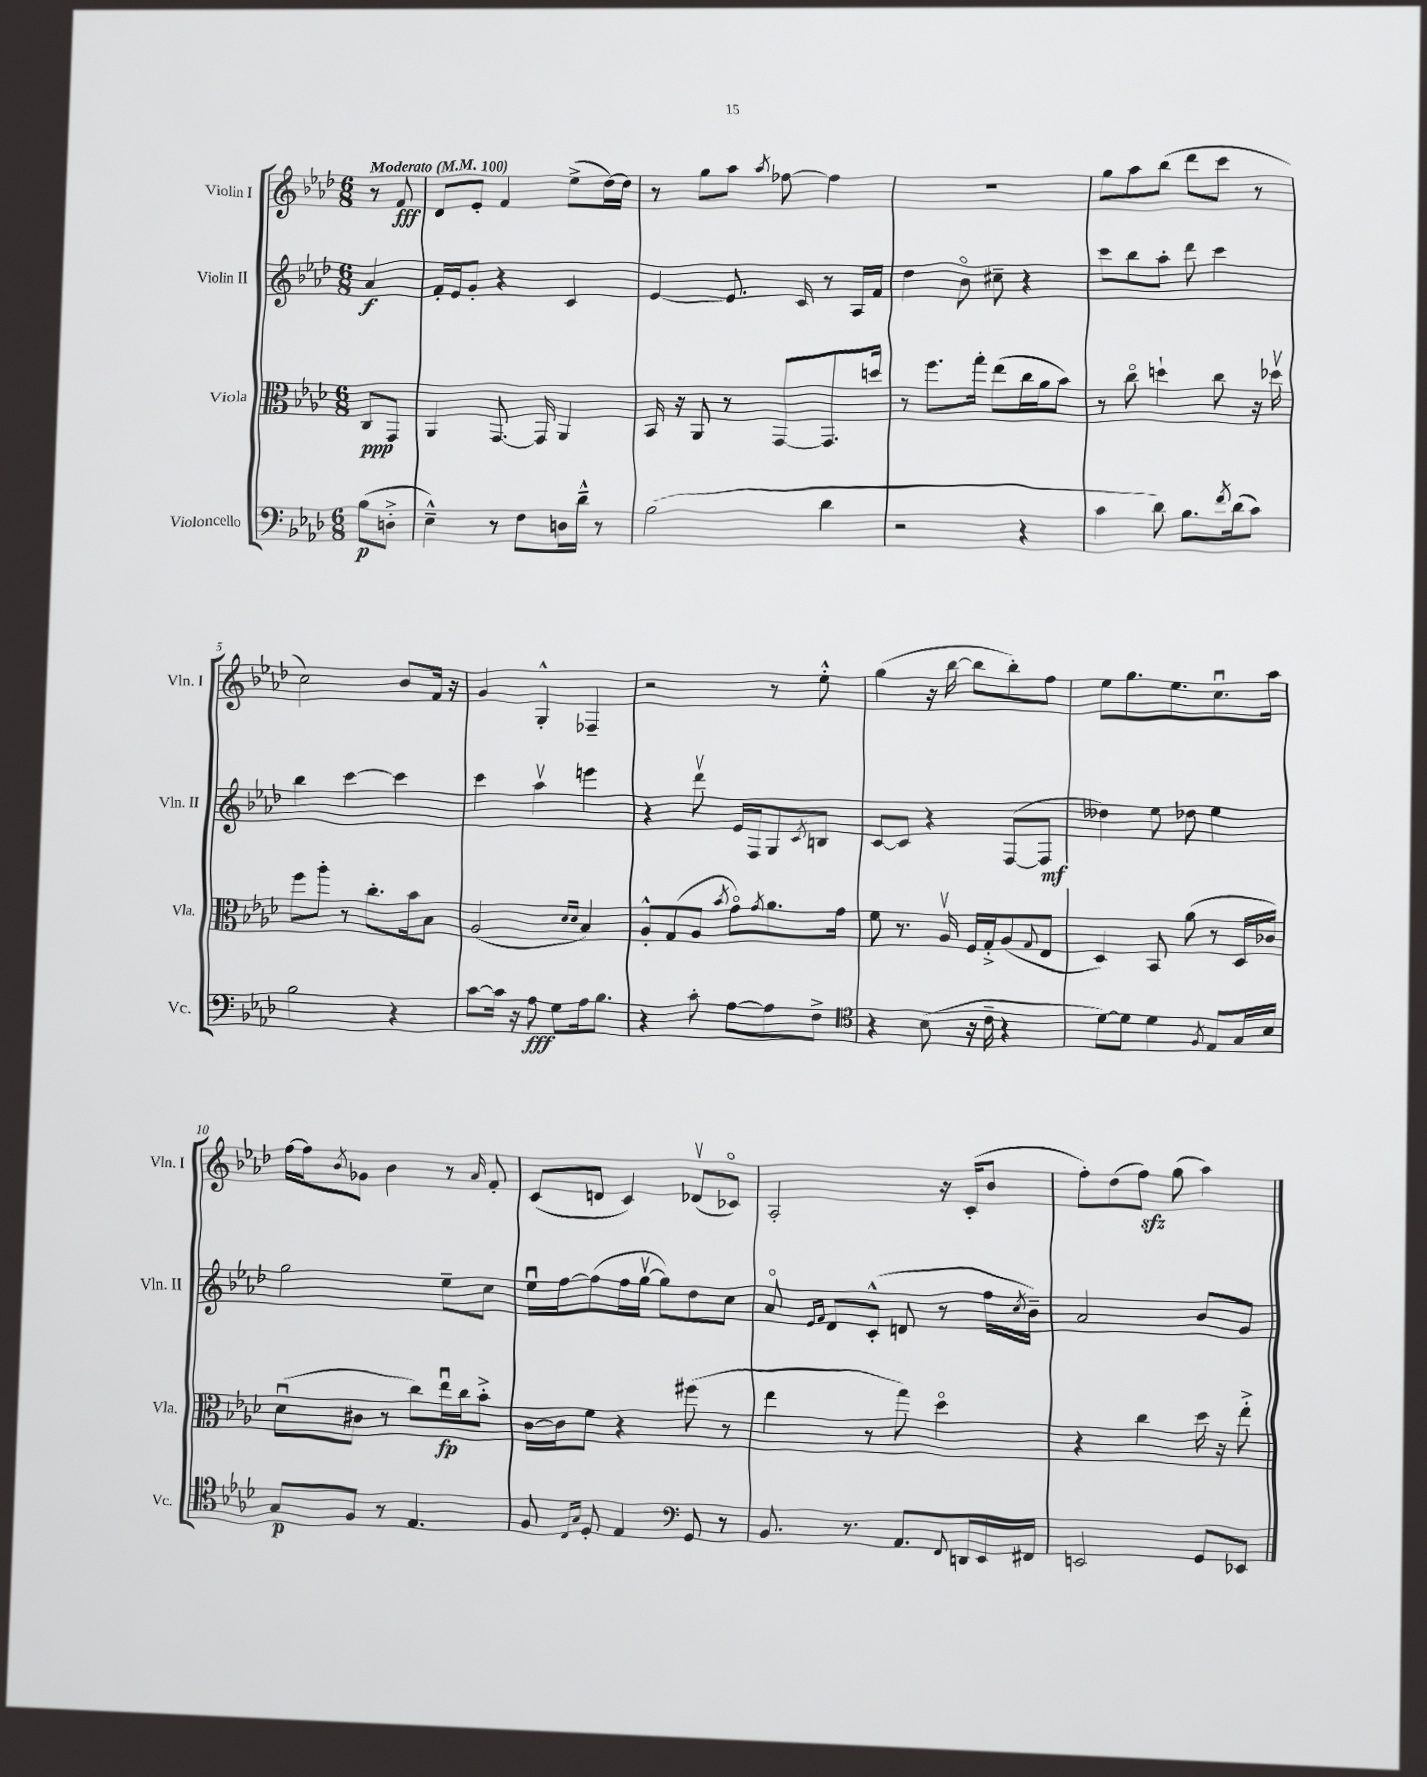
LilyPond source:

<<
\new StaffGroup <<
\new Staff = "s0" \with { instrumentName = "Violin I" shortInstrumentName = "Vln. I" } {
    \clef treble \key aes \major \numericTimeSignature \time 6/8 \partial 4 \tempo "Moderato" 4 = 100
    r8 f'8\fff |
    des'8 ees'8-. f'4 ees''8->( des''16~) des''16 |
    r8 g''8 aes''8 \acciaccatura { aes''8 } fes''8~ fes''4 |
    R2. |
    g''8 aes''8 bes''8( des'''8 c'''8 r8 |
    c''2) bes'8 f'16 r16 |
    g'4 g4-.-^ fes4-- |
    r2 r8 ees''8-.-^ |
    g''4( r16 bes''16~ bes''8 bes''8-.) f''8 |
    ees''8 g''8. ees''8. c''8.\downbow aes''16 |
    f''16~ f''16 \acciaccatura { bes'8 } ges'8 bes'4 r8 \grace { aes'16 } f'8-. |
    c'8( d'8 c'4) des'8\upbow( ces'8\flageolet) |
    aes2-. r16 c'16-.( bes'8 |
    f''8-.) des''8( f''8\sfz) g''8( aes''4) \bar "|." |
}
\new Staff = "s1" \with { instrumentName = "Violin II" shortInstrumentName = "Vln. II" } {
    \clef treble \key aes \major \numericTimeSignature \time 6/8 \partial 4
    aes'4\f |
    f'16-. ees'16 g'8-. r4 c'4 |
    ees'4~ ees'8. c'16 r8 aes16 f'16 |
    des''4 bes'8\flageolet cis''8-- r4 |
    c'''8 bes''8 aes''8-. des'''8 c'''4 |
    bes''4 c'''4~ c'''4 |
    c'''4 aes''4\upbow e'''4 |
    r4 des'''8\upbow ees'16 f16 g8 \acciaccatura { c'8 } b8 |
    c'8~ c'8 r4 f8~( f8\mf |
    deses''4) ees''8 des''8 ees''4 |
    g''2 ees''8-- c''8 |
    ees''16\downbow f''16~ f''8( f''16 g''16~\upbow g''8) des''8 c''8 |
    aes'8\flageolet \grace { ees'16 f'16 } des'8 c'8-.-^( d'8 r8 f''16 \acciaccatura { c''8 } bes'16--) |
    aes'2 bes'8 g'8 \bar "|." |
}
\new Staff = "s2" \with { instrumentName = "Viola" shortInstrumentName = "Vla." } {
    \clef alto \key aes \major \numericTimeSignature \time 6/8 \partial 4
    c8\ppp g,8 |
    aes,4 g,8.~ g,16 aes,4 |
    bes,16 r16 aes,8 r8 g,8~ g,8. d''16 |
    r8 f''8. g''16-. ees''8( c''16 aes'16 bes'8) |
    r8 c''8\flageolet d''4-! c''8 r16 des''16\upbow |
    f''8 aes''8-. r8 c''8.-. bes'16 bes8 |
    aes2( \grace { des'16 des'16 } bes4) |
    aes8-.-^ g8( aes8 \acciaccatura { bes'8 } g'8\flageolet) \acciaccatura { g'8 } aes'8. g'16 |
    f'8 r8. aes16\upbow f16 g16-.-> aes8( \appoggiatura { g8 } ees8 |
    des4) bes,8 aes'8( r8 des16 ces'16) |
    des'8\downbow( cis'8 r8 c''8) ees''16\downbow\fp c''16 bes'8-.-> |
    c'16~ c'16 f'8 r4 fis''8( r8 |
    ees''4 r8 g''8) des''4\flageolet |
    r4 c''4 des''16 r16 ees''8-.-> \bar "|." |
}
\new Staff = "s3" \with { instrumentName = "Violoncello" shortInstrumentName = "Vc." } {
    \clef bass \key aes \major \numericTimeSignature \time 6/8 \partial 4
    bes8\p( d8-.-> |
    ees4---^) r8 f8 d16 des'16---^ r8 |
    bes2( des'4 |
    r2 r4 |
    c'4 des'8) bes8. \acciaccatura { f'8 } des'16( c'8) |
    bes2 r4 |
    c'8~ c'16 r16 aes8\fff g8 aes16 bes8. |
    r4 c'8-. aes8~ aes8 f8-> |
    \clef tenor r4 bes8( r16 c'16-- r4 |
    des'8~) des'8 des'4 \acciaccatura { f8 } ees8 g16 bes16 |
    g8\p f8 r8 ees4. |
    f8 \grace { c16 g16 } des8-. ees4 \clef bass g,8 r8 |
    bes,8. r8. aes,8. \appoggiatura { f,8 } d,16 ees,16 fis,16 |
    e,2 g,8 ees,8 \bar "|." |
}
>>
>>
